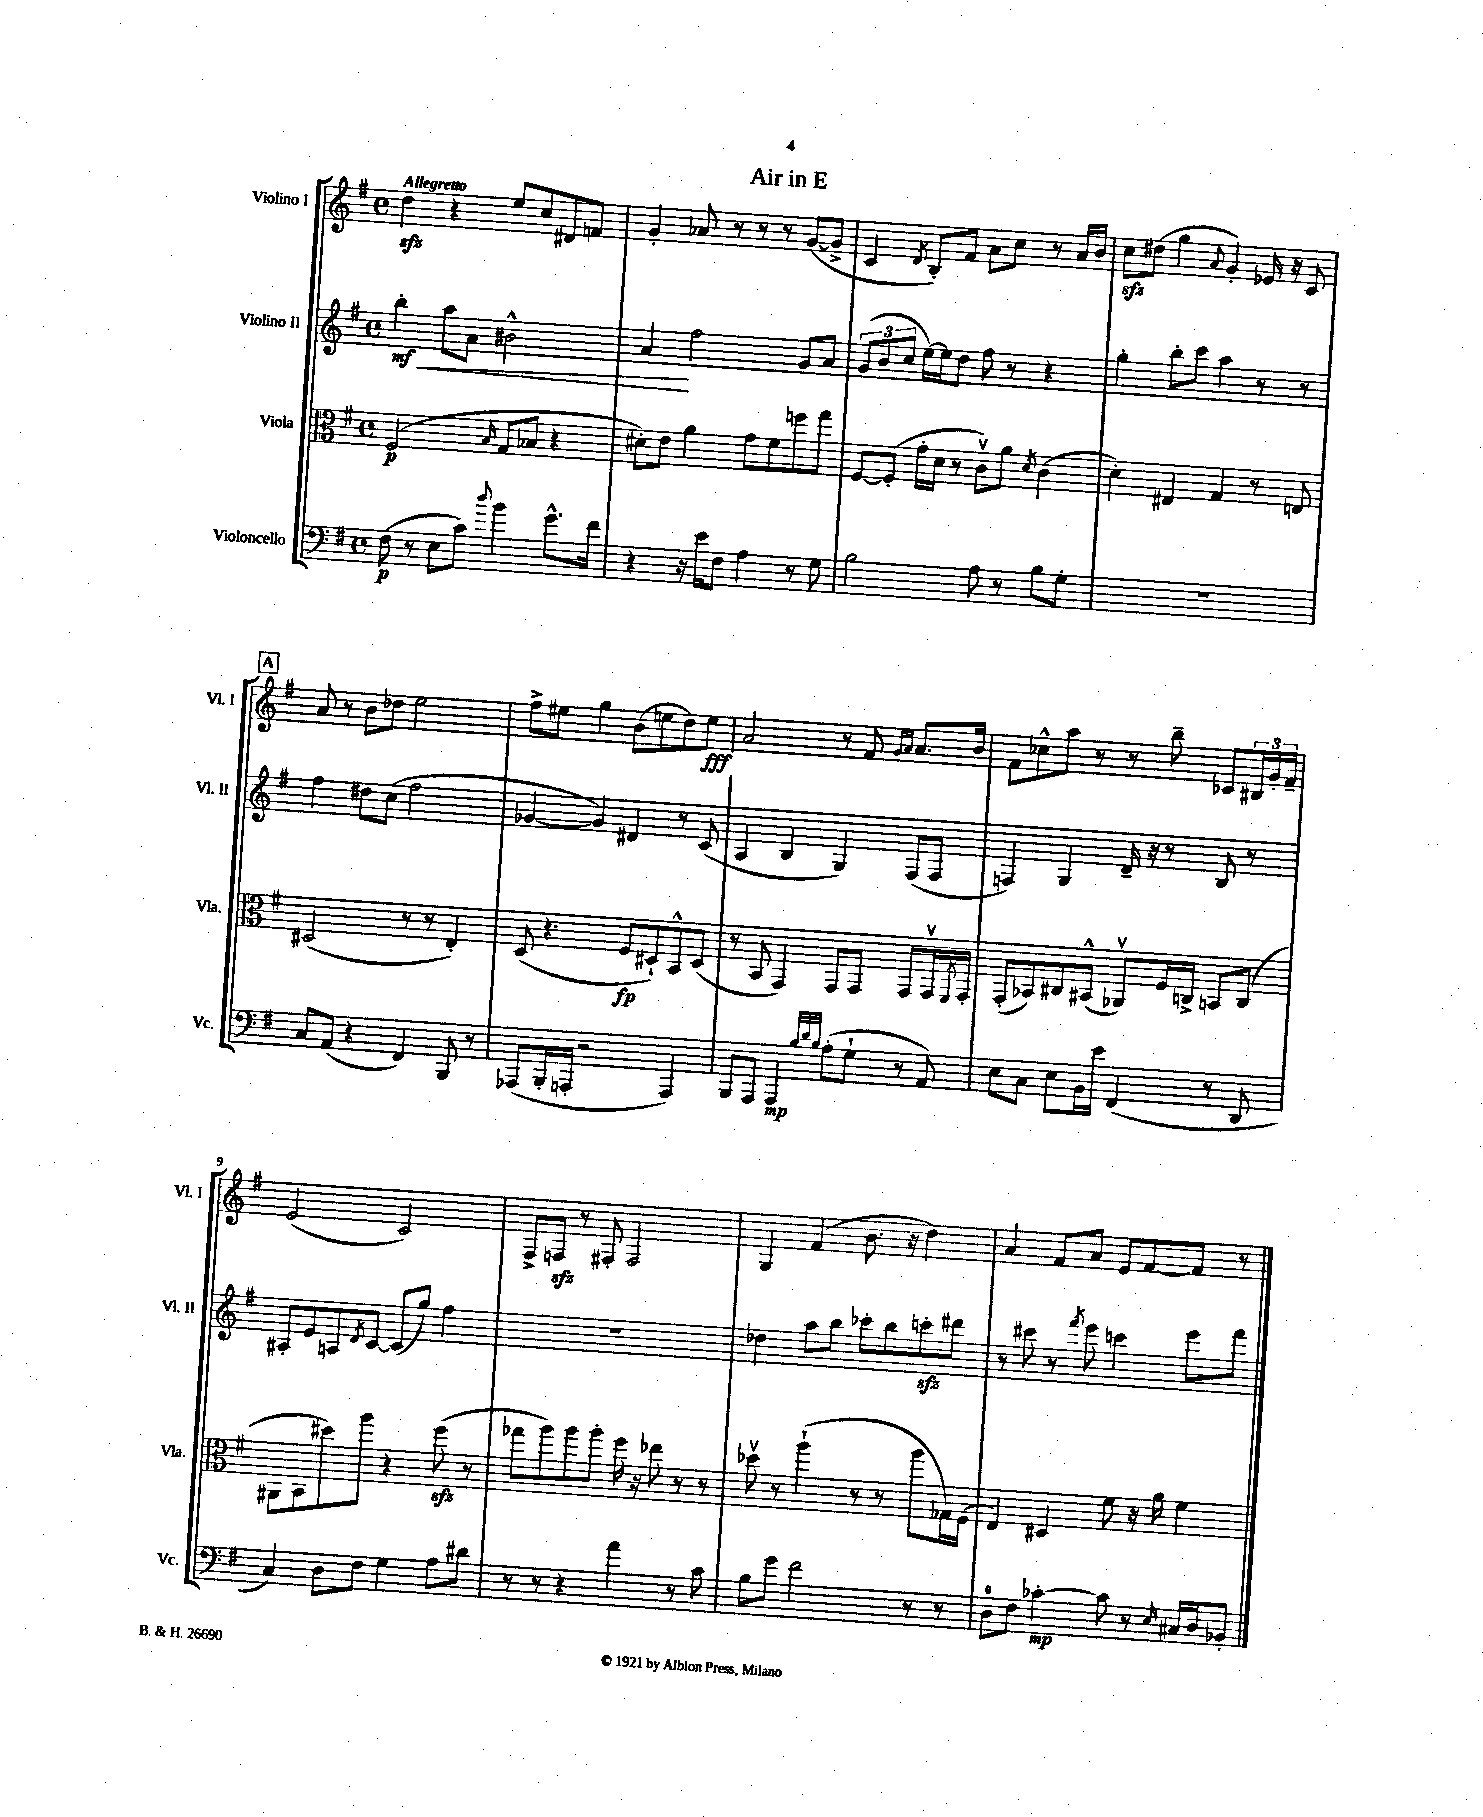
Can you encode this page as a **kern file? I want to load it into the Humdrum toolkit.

**kern	**dynam	**kern	**dynam	**kern	**dynam	**kern	**dynam
*part4	*part4	*part3	*part3	*part2	*part2	*part1	*part1
*staff4	*staff4	*staff3	*staff3	*staff2	*staff2	*staff1	*staff1
*I"Violoncello	*	*I"Viola	*	*I"Violino II	*	*I"Violino I	*
*I'Vc.	*	*I'Vla.	*	*I'Vl. II	*	*I'Vl. I	*
*clefF4	*	*clefC3	*	*clefG2	*	*clefG2	*
*k[f#]	*	*k[f#]	*	*k[f#]	*	*k[f#]	*
*M4/4	*	*M4/4	*	*M4/4	*	*M4/4	*
*met(c)	*	*met(c)	*	*met(c)	*	*met(c)	*
=1	=1	=1	=1	=1	=1	=1	=1
!	!	!	!	!	!	!LO:TX:a:B:t=Allegretto	!
!	!	!	!	!	!LO:HP:b	!	!
(8F#\	p	(2F#/	p	4bb'\	< mf	4ddzz\	.
8r	.	.	.	.	.	.	.
8E\L	.	.	.	8aa\L	.	4r	.
8c\J)	.	.	.	8a\J	.	.	.
8qqdd/	.	16qqB/	.	.	.	.	.
4b\	.	8G/L	.	2b#X^^\	.	8ee/L	.
.	.	8B-X/J	.	.	.	8cc/	.
8.g^^\L	.	4r	.	.	.	8d#X/	.
.	.	.	.	.	.	8fn/J	.
16f#\Jk	.	.	.	.	.	.	.
=2	=2	=2	=2	=2	=2	=2	=2
4r	.	8d#X'\L)	.	4a/	.	4g'/	.
.	.	8e\J	.	.	.	.	.
16r	.	4a\	.	2ff#\	[	8a-X/	.
16e\KL	.	.	.	.	.	.	.
8F#\J	.	.	.	.	.	8r	.
4A\	.	8g\L	.	.	.	8r	.
.	.	8f#\	.	.	.	8r	.
8r	.	8ffn\	.	8g/L	.	([8g/L	.
8G\	.	8gg\J	.	8a/J	.	8g^/J]	.
=3	=3	=3	=3	=3	=3	=3	=3
2B\	.	[8F#/L	.	(12g/L	.	4c/	.
.	.	.	.	12b/	.	.	.
.	.	(8F#'/J]	.	.	.	.	.
.	.	.	.	12cc/J	.	.	.
.	.	.	.	.	.	8qd/	.
.	.	16g'\LL	.	[16ee\LL)	.	8B'/L)	.
.	.	16d\JJ	.	16ee\J]	.	.	.
.	.	8r	.	8dd\J	.	8f#/J	.
8A\	.	8cv\L)	.	8ff#\	.	8a\L	.
8r	.	8a\J	.	8r	.	8cc\J	.
.	.	8qd/	.	.	.	.	.
8B\L	.	(4c\	.	4r	.	8r	.
8G'\J	.	.	.	.	.	16a/LL	.
.	.	.	.	.	.	16b/JJ	.
=4	=4	=4	=4	=4	=4	=4	=4
1r	.	4d'\)	.	4gg'\	.	8cczz\L	.
.	.	.	.	.	.	(8dd#X\J	.
.	.	4E#X/	.	8bb'\L	.	4gg\	.
.	.	.	.	8ccc\J	.	.	.
.	.	.	.	.	.	8qqa/	.
.	.	4G/	.	4aa\	.	4g'/)	.
.	.	8r	.	8r	.	16e-X/	.
.	.	.	.	.	.	16r	.
.	.	8En/	.	8r	.	8c/	.
!!LO:LB:g=z
!!LO:REH:place=s1:t=A
=5	=5	=5	=5	=5	=5	=5	=5
8C/L	.	(2D#X/	.	4ff#\	.	8a/	.
(8AA/J	.	.	.	.	.	8r	.
4r	.	.	.	8dd#X\L	.	8b\L	.
.	.	.	.	(8cc\J	.	8dd-X\J	.
4FF#/)	.	8r	.	2ff#\	.	2ee\	.
.	.	8r	.	.	.	.	.
8BBB/	.	4E'/)	.	.	.	.	.
8r	.	.	.	.	.	.	.
=6	=6	=6	=6	=6	=6	=6	=6
(8AAA-X/L	.	(8D/	.	[4g-X/	.	8ff#^\L	.
16BBB'/L	.	4.r	.	.	.	8ee#X\J	.
16AAAn'/JJ	.	.	.	.	.	.	.
2r	.	.	.	4g-/])	.	4gg\	.
.	.	8F#/L	fp	4d#X/	.	(8b\L	.
.	.	8D#X`/)	.	.	.	8een\	.
4AAA/)	.	8BB^^/	.	8r	.	8dd\)	.
.	.	(8D#/J	.	(8c/	.	8ee\J	fff
=7	=7	=7	=7	=7	=7	=7	=7
8BBB/L	.	8r	.	4A/	.	2a/	.
8AAA/J	.	8BB/	.	.	.	.	.
4AAA/	mp	4GG/)	.	4B/	.	.	.
32qqB/LLL	.	.	.	.	.	.	.
32qqd/	.	.	.	.	.	.	.
32qqB/JJJ	.	.	.	.	.	.	.
(8A'\L	.	8GG/L	.	4G/)	.	8r	.
8G`\J	.	8GG/J	.	.	.	8f#/	.
.	.	.	.	.	.	16qqg/LL	.
.	.	.	.	.	.	16qqa/JJ	.
8r	.	8GG/L	.	(8F#/L	.	8.a/L	.
8AA/)	.	16GGv/L	.	8F#/J	.	.	.
.	.	8qFF#/	.	.	.	.	.
.	.	16GG'/JJ	.	.	.	16b/Jk	.
=8	=8	=8	=8	=8	=8	=8	=8
8E\L	.	(8GG'/L	.	4Fn/)	.	8f#\L	.
8C\J	.	8BB-X/)	.	.	.	8cc-X^^\	.
8E\L	.	8C#X/	.	4G/	.	8aa\J	.
16BB\L	.	(8BB#X^^/J	.	.	.	8r	.
16e\JJ	.	.	.	.	.	.	.
(4FF#/	.	8AA-Xv/L)	.	16d~/	.	8r	.
.	.	.	.	16r	.	.	.
.	.	16F#/L	.	8r	.	8bb~\	.
.	.	16Cn^/JJ	.	.	.	.	.
8r	.	8BBn/L	.	8B/	.	8c-X/L	.
8DD/	.	(8C/J	.	8r	.	24B#X/L	.
.	.	.	.	.	.	24g'/	.
.	.	.	.	.	.	24f#~/JJ	.
!!LO:LB:g=z
=9	=9	=9	=9	=9	=9	=9	=9
4C/)	.	8AA#X\L	.	8A#X'/L	.	(2e/	.
.	.	8BB\	.	8e/	.	.	.
8D\L	.	8dd#X\)	.	8An/	.	.	.
.	.	.	.	8qd/	.	.	.
8F#\J	.	8aa\J	.	[8c/J	.	.	.
4G\	.	4r	.	(8c/L]	.	2c/)	.
.	.	.	.	8gg/J)	.	.	.
8A\L	.	(8ff#zz\	.	4ff#\	.	.	.
8d#X\J	.	8r	.	.	.	.	.
=10	=10	=10	=10	=10	=10	=10	=10
8r	.	8gg-X\L	.	1r	.	8F#^/L	.
8r	.	8aa\)	.	.	.	8Fnzz/J	.
4r	.	8aa\	.	.	.	8r	.
.	.	8aa'\J	.	.	.	8F#X'/	.
4a\	.	16ff#\	.	.	.	2F#/	.
.	.	16r	.	.	.	.	.
.	.	8ee-X\	.	.	.	.	.
8r	.	8r	.	.	.	.	.
8c\	.	8r	.	.	.	.	.
=11	=11	=11	=11	=11	=11	=11	=11
8B\L	.	8dd-Xv\	.	4dd-X\	.	4G/	.
8g\J	.	8r	.	.	.	.	.
2f#\	.	(4aa`\	.	8aa\L	.	(4f#/	.
.	.	.	.	8bb\J	.	.	.
.	.	8r	.	8ccc-X'\L	.	8.b\	.
.	.	8r	.	8bb\	.	.	.
.	.	.	.	.	.	16r	.
8r	.	8aa\L	.	8cccnzz'\	.	4dd\)	.
8r	.	16G-X\L)	.	8ddd#X\J	.	.	.
.	.	(16F#\JJ	.	.	.	.	.
=12	=12	=12	=12	=12	=12	=12	=12
8D\L	.	4E/)	.	8r	.	4a/	.
8F#\J	.	.	.	8ccc#X\	.	.	.
[4c-X'\	mp	4D#X/	.	8r	.	8f#/L	.
.	.	.	.	8qfff#/	.	.	.
.	.	.	.	8eee\	.	8a/J	.
8c-\]	.	8f#\	.	4cccn\	.	8e/L	.
8r	.	16r	.	.	.	[8f#/	.
.	.	16a\	.	.	.	.	.
16qqE/	.	.	.	.	.	.	.
16C#X/LL	.	4f#\	.	8eee\L	.	8f#/J]	.
16D/J	.	.	.	.	.	.	.
8BB-X'/J	.	.	.	8fff#\J	.	8r	.
==	==	==	==	==	==	==	==
*-	*-	*-	*-	*-	*-	*-	*-
